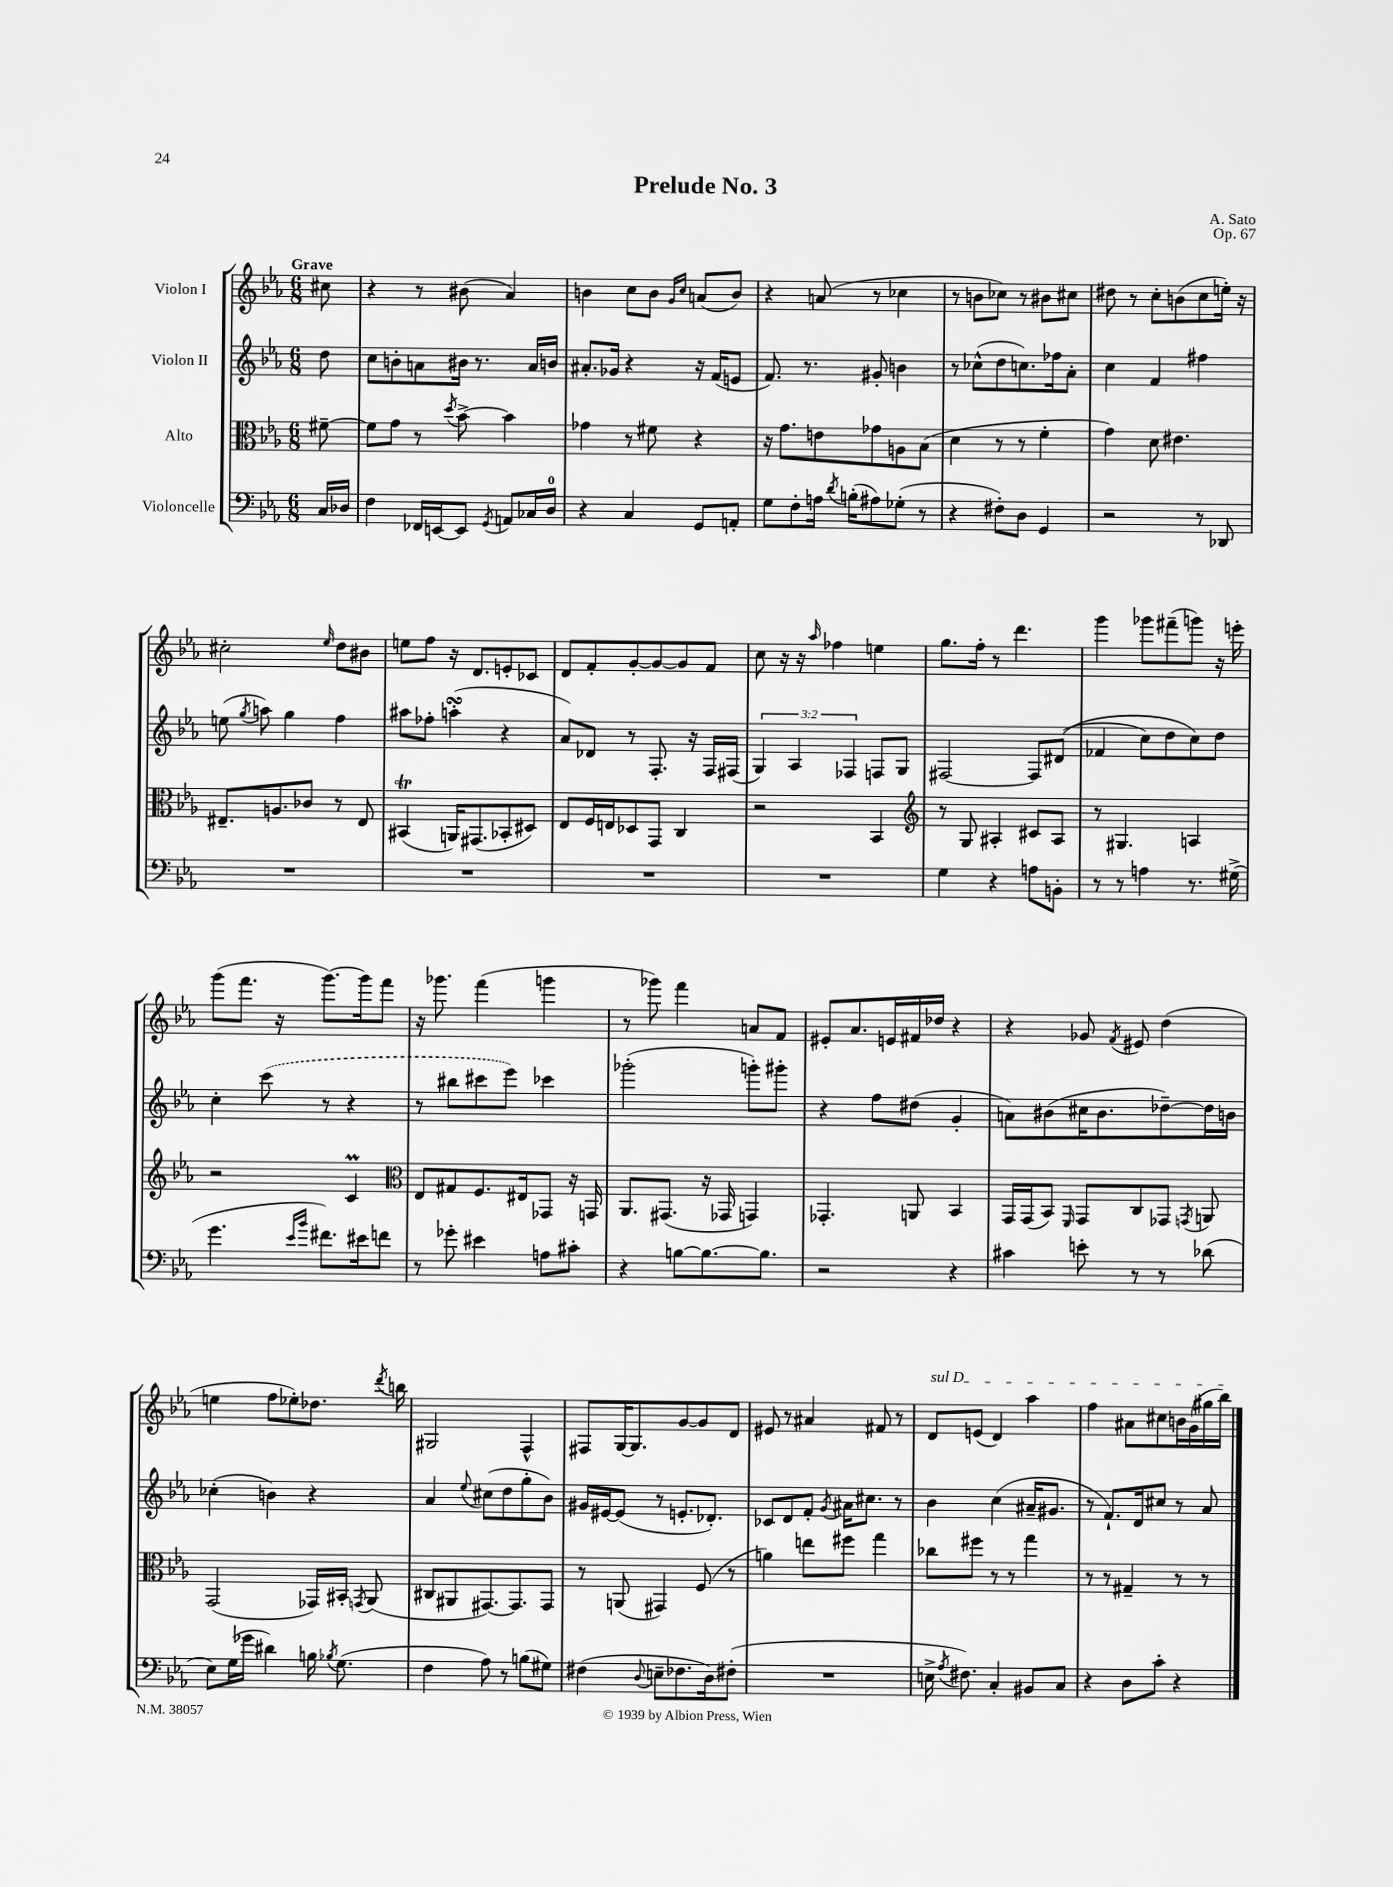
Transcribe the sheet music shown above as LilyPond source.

\header { title = "Prelude No. 3" composer = "A. Sato" opus = "Op. 67" }
<<
\new StaffGroup <<
\new Staff = "s0" \with { instrumentName = "Violon I" } {
    \clef treble \key ees \major \numericTimeSignature \time 6/8 \partial 8 \tempo "Grave"
    \autoBeamOff cis''8 |
    r4 r8 bis'8( aes'4) |
    b'4 c''8[ b'8] \grace { g'16[ c''16] } a'8[( b'8]) |
    r4 a'8( r8 ces''4 |
    r8 b'8[ ces''8]) r8 bis'8[ cis''8] |
    dis''8 r8 c''8[-. b'8( c''8 e''16]-.) r16 |
    cis''2-. \grace { ees''16 } d''8[ bis'8] |
    e''8[ f''8] r16 d'8.[ e'8-. ces'8] |
    d'8[ f'8-. g'8~-. g'8~ g'8 f'8] |
    c''8 r16 r16 \grace { aes''16 } fes''4 e''4 |
    g''8.[ f''16]-. r8 d'''4. |
    g'''4 ges'''8[ fis'''8--( g'''8]) r16 e'''16-. |
    g'''8[( f'''8.] r16 g'''8.[~) g'''16 f'''8] |
    r16 ges'''8. f'''4( g'''4 |
    r8 ges'''8) f'''4 a'8[ f'8] |
    eis'8[-. aes'8. e'16 fis'16 des''16] r4 |
    r4 ges'8 \acciaccatura { f'8 } eis'8 d''4( |
    e''4 f''8[ ees''8-.) des''8.] \acciaccatura { d'''8 } b''16 |
    gis2 f4-^ |
    fis8[ g16~ g8. g'8~ g'8 d'8] |
    eis'8 r8 ais'4 fis'8 r8 |
    \once \override TextSpanner.bound-details.left.text = \markup { \italic "sul D" } d'8[\startTextSpan e'8]( d'4) aes''4 |
    f''4 ais'8[ cis''8 b'16 g'16( gis''16 bes''16]\stopTextSpan) \bar "|." |
}
\new Staff = "s1" \with { instrumentName = "Violon II" } {
    \clef treble \key ees \major \numericTimeSignature \time 6/8 \override Staff.TupletNumber.text = #tuplet-number::calc-fraction-text \partial 8
    \autoBeamOff d''8 |
    c''8[ b'8-. a'8 bis'16] r8. a'16[ b'16] |
    ais'8.[-. ges'16] r4 r16 f'16[( e'8] |
    f'8.) r8. gis'8-. b'4 |
    r8 ces''8[-^( d''8 c''8.) fes''16 aes'8]-. |
    c''4 f'4 fis''4 |
    e''8( \acciaccatura { g''8 } a''8) g''4 f''4 |
    ais''8[ fes''8]-. a''4-.\turn( r4 |
    aes'8[) des'8] r8 f8.-. r16 f16[ fis16]( |
    \tuplet 3/2 { g4) aes4 fes4 } f8[ g8] |
    fis2~ fis8[ dis'8](\( |
    fes'4 c''8[) d''8 c''8\) d''8] |
    c''4-. \once \slurDashed c'''8( r8 r4 |
    r8 bis''8[ cis'''8 ees'''8]) ces'''4 |
    ges'''2-.( g'''8[-.) gis'''8]-. |
    r4 f''8[ dis''8]( g'4-. |
    a'8[) bis'8( cis''16 bis'8. des''8~--) des''16 b'16] |
    ces''4-.( b'4) r4 |
    aes'4 \appoggiatura { ees''8 } cis''8[( d''8 g''8-. bes'8]) |
    gis'16[ eis'16~ eis'8]( r8 e'8.[-. des'8.]-.) |
    ces'8[ d'8 f'8]-. \acciaccatura { g'8 } ais'16[ cis''8.] r8 |
    bes'4 c''4( ais'16[-- gis'8.] |
    r8 f'8.[-!) d'16 cis''8] r8 aes'8 \bar "|." |
}
\new Staff = "s2" \with { instrumentName = "Alto" } {
    \clef alto \key ees \major \numericTimeSignature \time 6/8 \partial 8
    \autoBeamOff fis'8~-- |
    fis'8[ g'8] r8 \acciaccatura { d''8 } bes'8~-> bes'4 |
    ges'4 r8 fis'8 r4 |
    r16 g'8.[ e'8 ges'8 a8 bes8]( |
    d'4 r8 r8 f'4-. |
    g'4) d'8 eis'4. |
    eis8.[-- a8. ces'8] r8 eis8 |
    bis,4\trill( a,16[) gis,8.( bes,8-. dis8]) |
    ees8[ f16 e16 des8 g,8] c4 |
    r2 bes,4 |
    \clef treble r8 g8 ais4-. cis'8[ ais8] |
    r8 gis4. a4 |
    r2 c'4\prall |
    \clef alto ees8[ gis8 f8. eis16 ges,8] r16 g,16 |
    aes,8.[ gis,8.]( r16 ges,16 g,4) |
    ges,4.-. a,8 bes,4 |
    g,16[ g,16( bes,8]) \grace { f,16 } g,8[ c8 ges,8] \acciaccatura { g,8 } a,8 |
    g,2( ges,16[) bis,16]-. \acciaccatura { g,8 } aes,8( |
    cis8[ ais,8 gis,8.~) gis,8. gis,8] |
    r8 a,8( gis,4) f8( r8 |
    a'4) e''8[ fis''8] g''4 |
    ces''8[ fis''8] r8 r8 g''4 |
    r8 r8 gis4-- r8 r8 \bar "|." |
}
\new Staff = "s3" \with { instrumentName = "Violoncelle" } {
    \clef bass \key ees \major \numericTimeSignature \time 6/8 \partial 8
    \autoBeamOff c16[ des16] |
    f4 fes,16[ e,16~ e,8] \acciaccatura { g,8 } a,8[ ces16 d16]-0 |
    r4 c4 g,8[ a,8]-. |
    g8[ f8-. a16] \acciaccatura { d'8 } b16[-.( ais8) ges8]-.( r8 |
    r4 fis8[-.) d8] g,4 |
    r2 r8 des,8 |
    R2. |
    R2. |
    R2. |
    R2. |
    g4 r4 a8[ b,8]-. |
    r8 r8 a4 r8. gis16->( |
    g'4. \grace { ees'16[ bes'16] } fis'8.[) eis'16 f'8] |
    r8 ges'8-. eis'4 a8[ cis'8]-. |
    r4 b8[~ b8.~ b8.] |
    r2 r4 |
    cis'4 e'8-. r8 r8 des'8( |
    ees8[) g16( ges'16] dis'4) b16 \acciaccatura { bes8 } g8.( |
    f4 aes8) r8 b8[( gis8]) |
    fis4( \appoggiatura { d8 } e8[-- fes8. d16) fis8]-.( |
    R2. |
    e16-> \acciaccatura { aes8 } fis8.) c4-. bis,8[ c8] |
    r4 d8[ c'8]-. r4 \bar "|." |
}
>>
>>
\layout { \context { \Score \remove "Bar_number_engraver" } }
